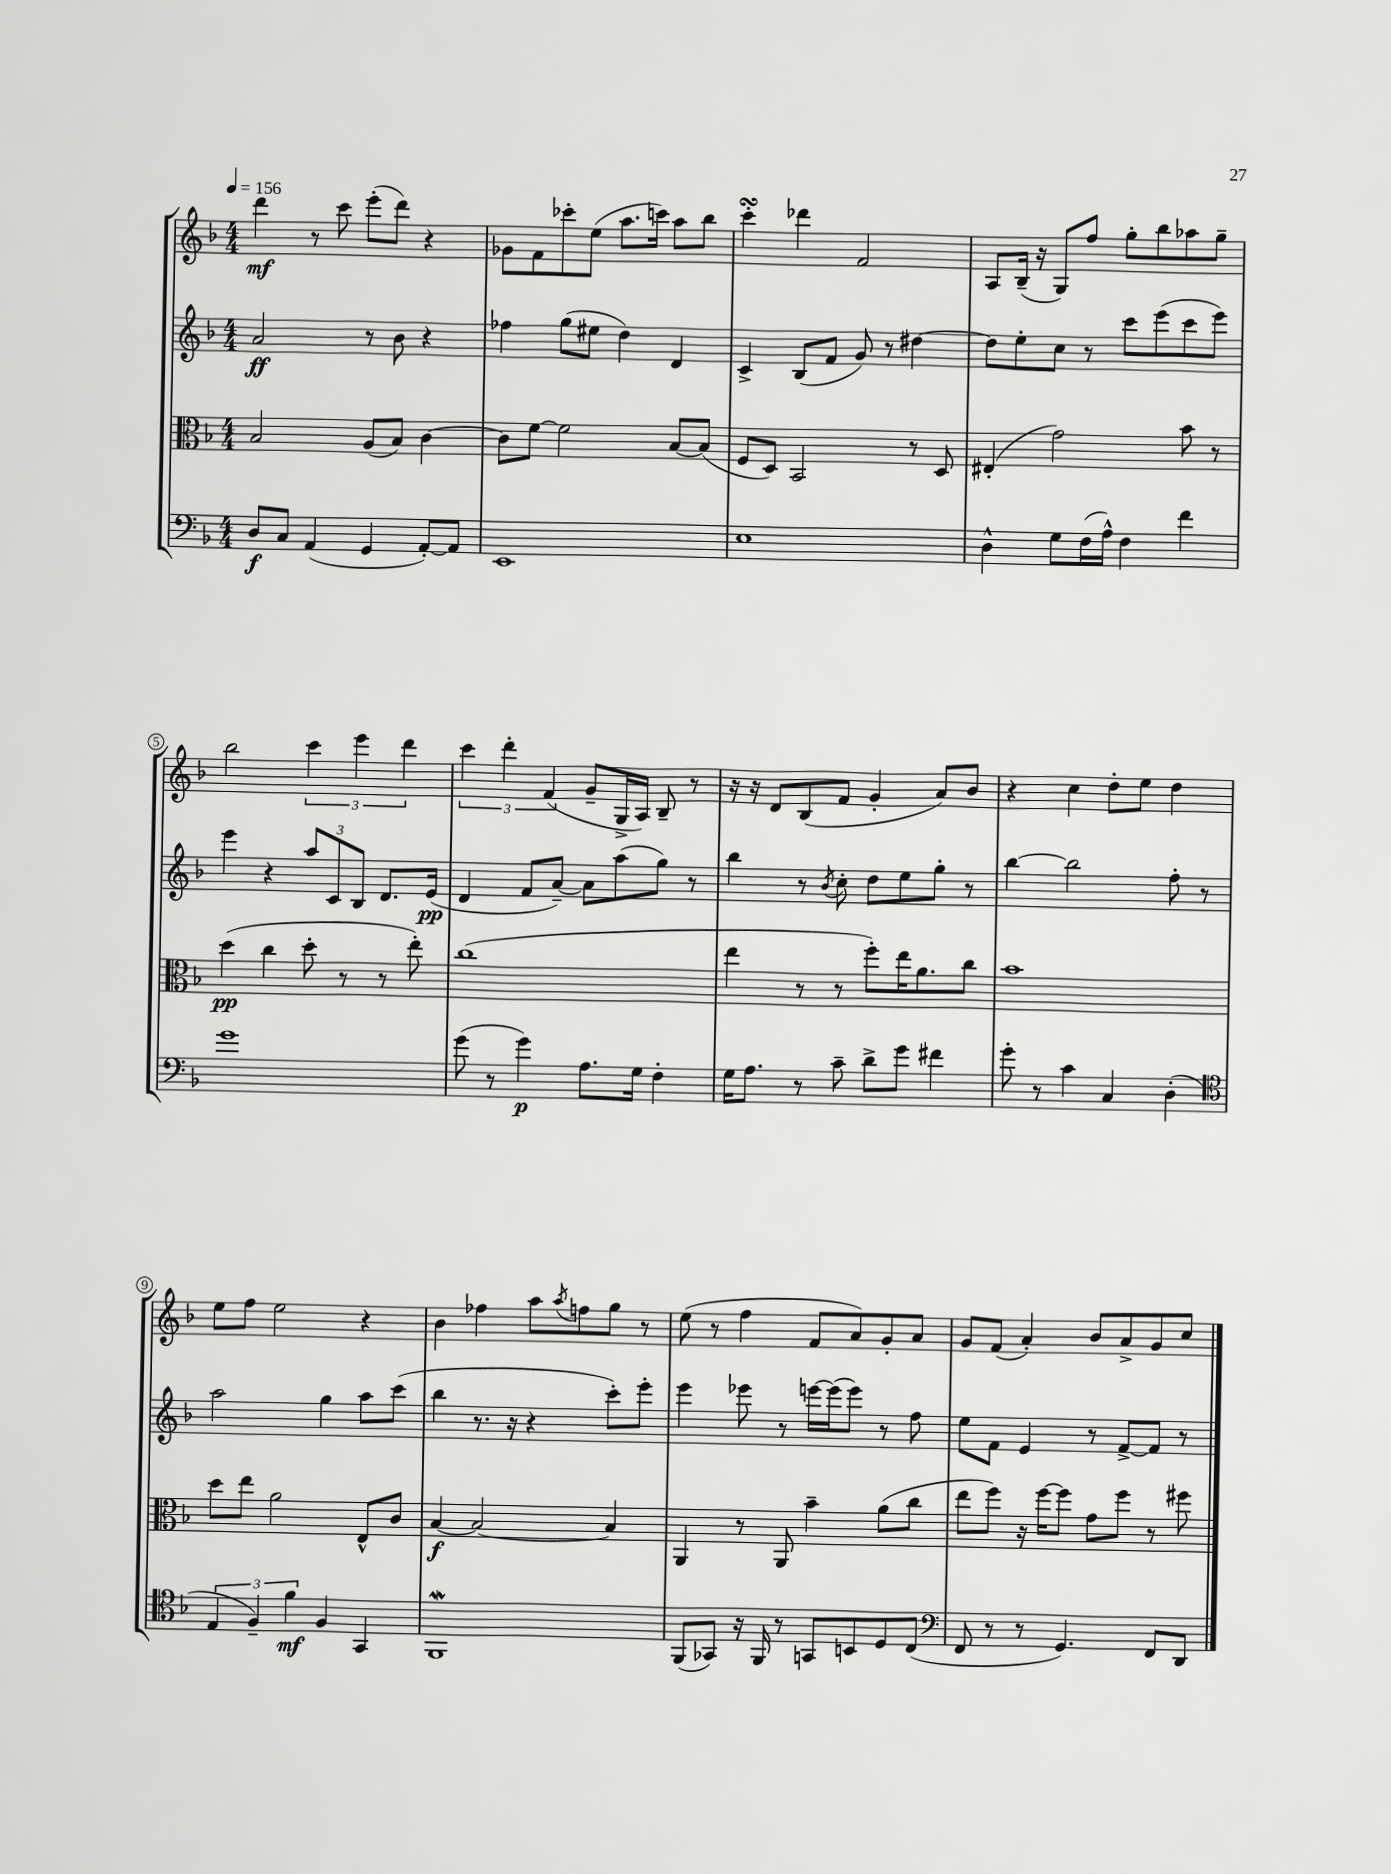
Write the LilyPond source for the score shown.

<<
\new StaffGroup <<
\new Staff = "s0" {
    \clef treble \key f \major \numericTimeSignature \time 4/4 \tempo 4 = 156
    d'''4\mf r8 c'''8 e'''8-.( d'''8) r4 |
    ges'8 f'8 ces'''8-. e''8( a''8. c'''16) a''8 bes''8 |
    c'''4-.\turn des'''4 f'2 |
    a8 bes16--( r16 g8) f''8 g''8-. bes''8 aes''8 g''8-- |
    bes''2 \tuplet 3/2 { c'''4 e'''4 d'''4 } |
    \tuplet 3/2 { c'''4 d'''4-. f'4( } g'8-- g16-> a16) bes8-- r8 |
    r16 r16 d'8 bes8( f'8 g'4-. a'8) bes'8 |
    r4 c''4 d''8-. e''8 d''4 |
    e''8 f''8 e''2 r4 |
    bes'4 fes''4 a''8 \acciaccatura { a''8 } f''8 g''8 r8 |
    e''8( r8 f''4 f'8 a'8) g'8-. a'8 |
    g'8 f'8( a'4-.) bes'8 a'8-> g'8 c''8 \bar "|." |
}
\new Staff = "s1" {
    \clef treble \key f \major \numericTimeSignature \time 4/4
    a'2\ff r8 bes'8 r4 |
    fes''4 g''8( eis''8 d''4) d'4 |
    c'4-> bes8( f'8 g'8) r8 dis''4~ |
    dis''8 e''8-. c''8 r8 c'''8 e'''8( c'''8 e'''8) |
    e'''4 r4 \tuplet 3/2 { a''8 c'8 bes8 } d'8. e'16\pp( |
    d'4 f'8 a'8~--) a'8 a''8( g''8) r8 |
    bes''4 r8 \acciaccatura { bes'8 } c''8-. d''8 e''8 g''8-. r8 |
    bes''4~ bes''2 f''8-. r8 |
    a''2 g''4 a''8 c'''8( |
    bes''4 r8. r16 r4 c'''8-.) e'''8-. |
    e'''4 ees'''8 r8 e'''16~ e'''16( e'''8) r8 f''8 |
    e''8 f'8 e'4 r8 f'8~-> f'8 r8 \bar "|." |
}
\new Staff = "s2" {
    \clef alto \key f \major \numericTimeSignature \time 4/4
    bes2 a8( bes8) c'4~ |
    c'8 f'8~ f'2 bes8~ bes8( |
    f8 d8) bes,2 r8 d8 |
    eis4-.( g'2) bes'8 r8 |
    d''4\pp( c''4 d''8-. r8 r8 e''8-.) |
    c''1( |
    e''4 r8 r8 f''8-.) e''16 a'8. c''8 |
    bes'1 |
    d''8 e''8 a'2 e8-^ c'8 |
    bes4~\f bes2~ bes4 |
    a,4 r8 a,8 bes'4-- a'8( c''8 |
    e''8 f''8) r16 f''16~ f''8 g'8 f''8 r8 fis''8 \bar "|." |
}
\new Staff = "s3" {
    \clef bass \key f \major \numericTimeSignature \time 4/4
    d8\f c8 a,4( g,4 a,8~-.) a,8 |
    e,1 |
    e1 |
    d4-^ g8 f16( a16-^) f4 f'4 |
    g'1 |
    g'8( r8 g'4\p) a8. g16 f4-. |
    g16 a8. r8 c'8-- d'8-> g'8 fis'4 |
    g'8-. r8 c'4 c4 d4-.( |
    \clef tenor \tuplet 3/2 { e4 f4--) f'4\mf } f4 g,4 |
    f,1\mordent |
    f,8( ges,8) r16 f,16 r8 g,8 b,8 d8 c8( |
    \clef bass f,8 r8 r8 g,4.) f,8 d,8 \bar "|." |
}
>>
>>
\layout { \context { \Score \override BarNumber.stencil = #(make-stencil-circler 0.1 0.3 ly:text-interface::print) } }
